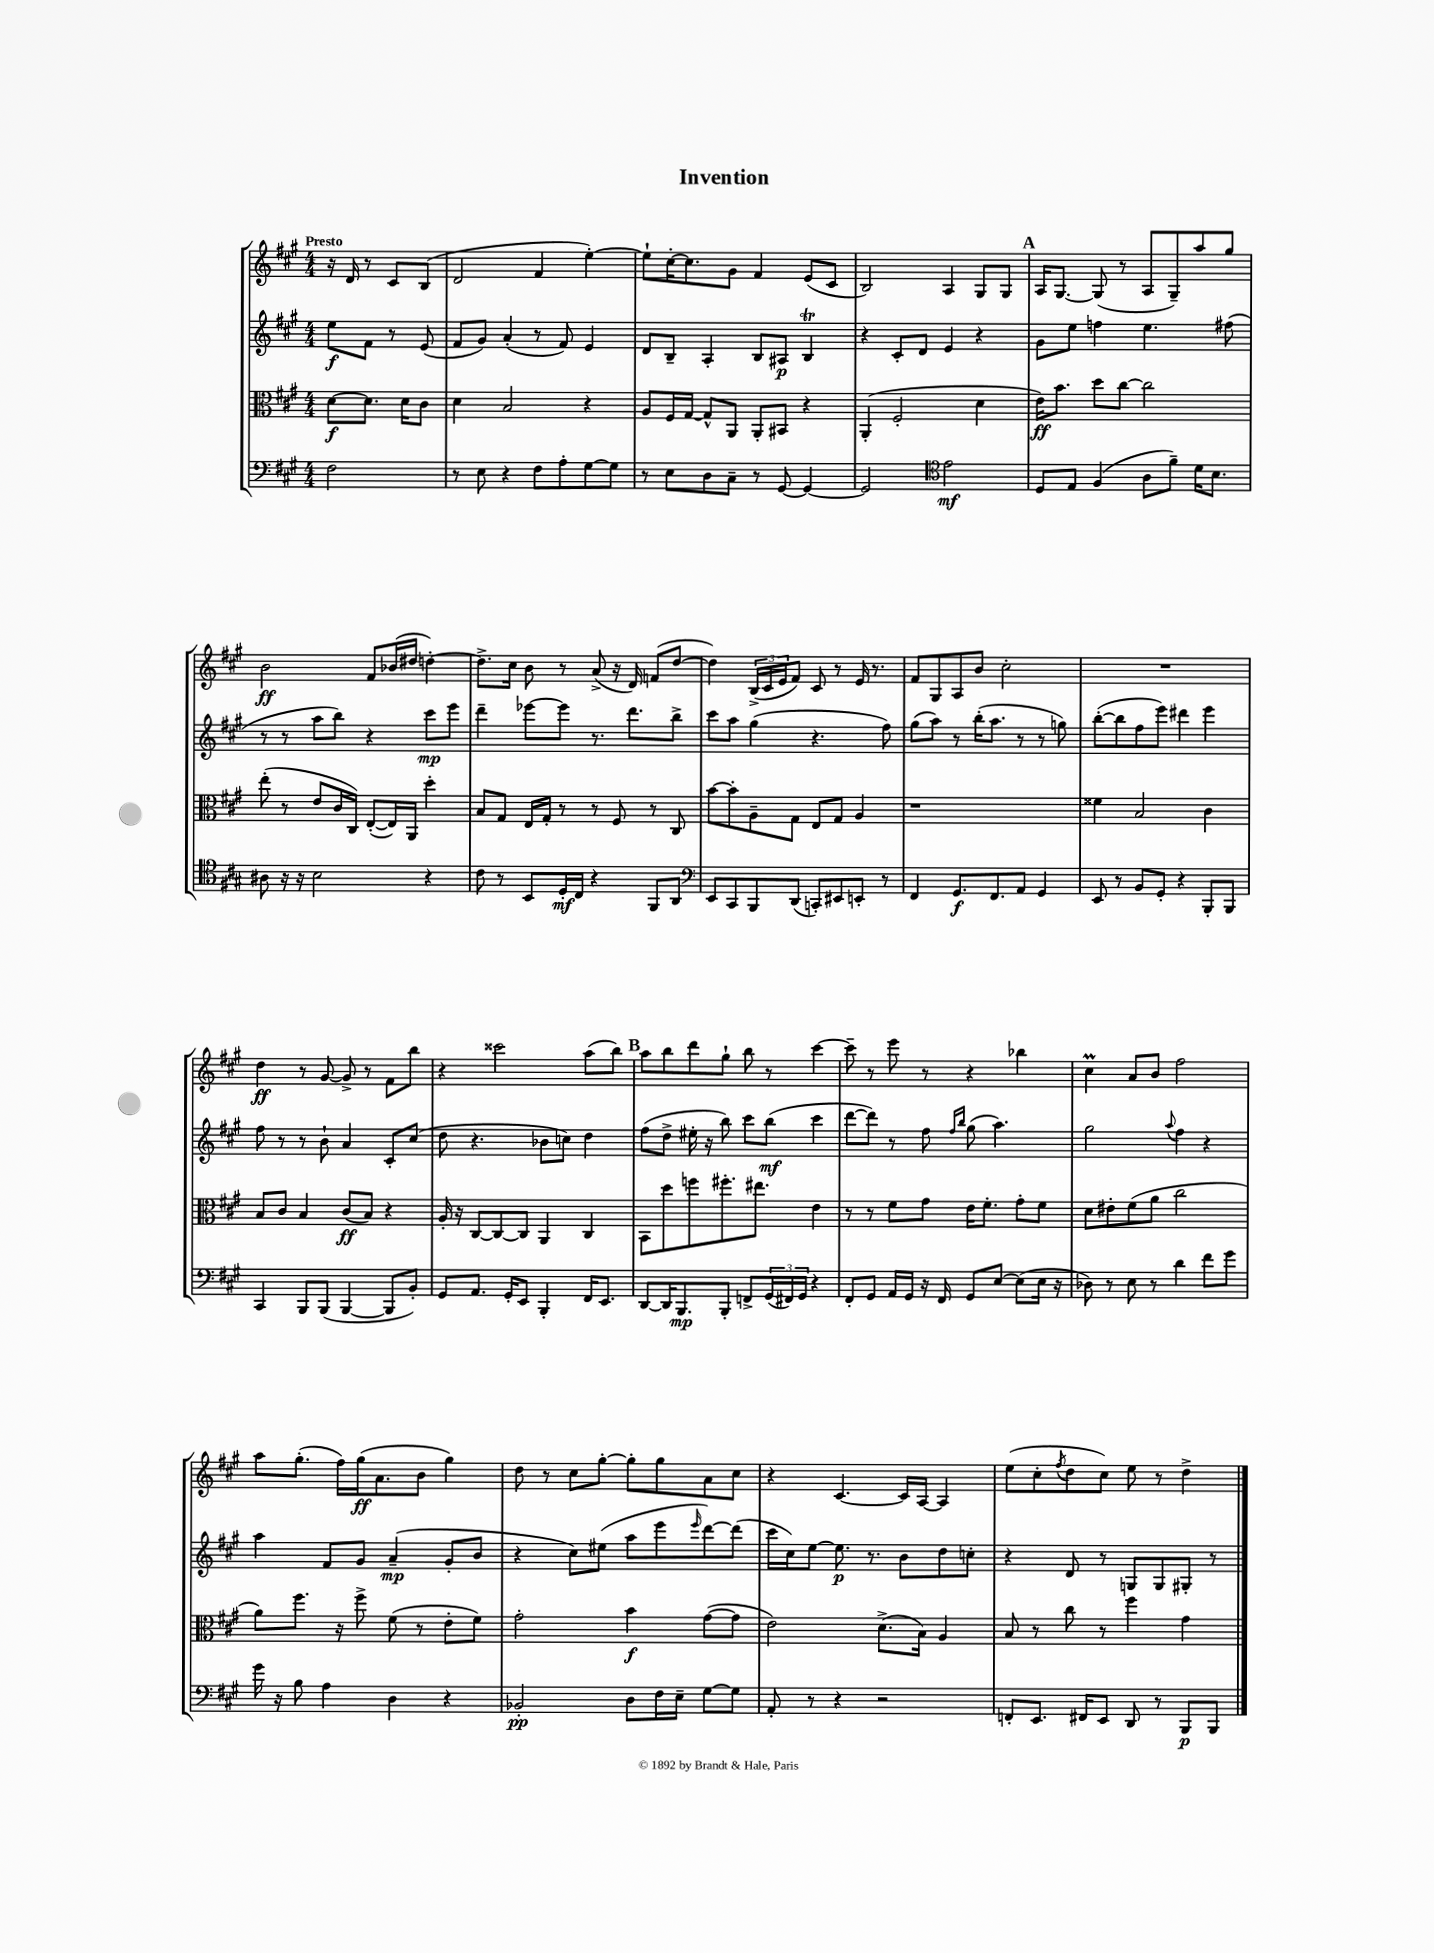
\header { title = "Invention" }
<<
\new StaffGroup <<
\new Staff = "s0" {
    \clef treble \key a \major \numericTimeSignature \time 4/4 \partial 2 \tempo "Presto"
    r16 d'16 r8 cis'8 b8( |
    d'2 fis'4 e''4~-.) |
    e''8-! cis''16~-. cis''8. gis'8 fis'4 e'8( cis'8 |
    b2) a4 gis8 gis8 |
    \mark \markup { \bold "A" } a16 gis8.~ gis8( r8 a8 gis8--) a''8 gis''8 |
    b'2\ff fis'8 bes'16( dis''16 d''4~-.) |
    d''8.-> cis''16 b'8 r8 a'8->( r16 d'16) f'8( d''8~ |
    d''4) \tuplet 3/2 { b16->( cis'16 e'16 } fis'8) cis'8 r8 e'16 r8. |
    fis'8 gis8 a8 b'8 cis''2-. |
    R1 |
    d''4\ff r8 gis'8~ gis'8-> r8 fis'8 b''8 |
    r4 cisis'''2 a''8( b''8) |
    \mark \markup { \bold "B" } a''8 b''8 d'''8 gis''8-! b''8 r8 cis'''4~ |
    cis'''8-- r8 e'''8 r8 r4 bes''4 |
    cis''4\prall a'8 b'8 fis''2 |
    a''8 gis''8.-.( fis''16) gis''16\ff( a'8. b'8 gis''4) |
    d''8 r8 cis''8 gis''8~-. gis''8-. gis''8 a'8 cis''8 |
    r4 cis'4.~ cis'16 a16~ a4 |
    e''8( cis''8-. \acciaccatura { fis''8 } d''8 cis''8) e''8 r8 d''4-> \bar "|." |
}
\new Staff = "s1" {
    \clef treble \key a \major \numericTimeSignature \time 4/4 \partial 2
    e''8\f fis'8 r8 e'8( |
    fis'8 gis'8) a'4-.( r8 fis'8) e'4 |
    d'8 b8-- a4-. b8 ais8\p b4\trill |
    r4 cis'8-. d'8 e'4 r4 |
    \mark \markup { \bold "A" } gis'8 e''8 f''4 e''4. fis''8( |
    r8 r8 a''8 b''8) r4 cis'''8\mp e'''8 |
    d'''4-- ees'''8~ ees'''8 r8. d'''8. b''8-> |
    cis'''8 a''8 gis''4( r4. fis''8) |
    gis''8( a''8) r8 b''16-.( a''8. r8 r8 g''8) |
    b''8~-.( b''8 fis''8 e'''8) dis'''4 e'''4 |
    fis''8 r8 r8 b'8-! a'4 cis'8-. cis''8( |
    d''8 r4. bes'8 c''8) d''4 |
    \mark \markup { \bold "B" } fis''8( d''8-> eis''16-. r16 b''8) cis'''8 b''8\mf( cis'''4 |
    d'''8~ d'''8) r8 fis''8 \grace { fis''16 b''16 } gis''8( a''4.) |
    gis''2 \appoggiatura { a''8 } fis''4 r4 |
    a''4 fis'8 gis'8 a'4--\mp( gis'8-. b'8 |
    r4 cis''8) eis''8( a''8 e'''8 \grace { e'''16 } d'''8~) d'''8( |
    cis'''16 cis''16) e''8~ e''8.\p r8. b'8 d''8 c''8-. |
    r4 d'8 r8 g8 g8 gis8-. r8 \bar "|." |
}
\new Staff = "s2" {
    \clef alto \key a \major \numericTimeSignature \time 4/4 \partial 2
    d'8~\f d'8. d'16 cis'8 |
    d'4 b2 r4 |
    a8 fis16 gis16~ gis8-^ a,8 a,8-. bis,8 r4 |
    a,4-.( fis2-. d'4 |
    \mark \markup { \bold "A" } e'16\ff) b'8. d''8 cis''8~ cis''2 |
    e''8-.( r8 e'8 cis'16 cis16) e8~-.( e16) a,16 d''4-. |
    b8 gis8 e16 gis16-. r8 r8 fis8 r8 cis8 |
    b'8~ b'8-. a8-- gis8 e8 gis8 a4 |
    r1 |
    fisis'4 b2 cis'4 |
    b8 cis'8 b4 cis'8\ff( b8) r4 |
    a16-. r16 cis8~ cis8~ cis8 a,4 cis4 |
    \mark \markup { \bold "B" } b,8 d''8 f''8 fis''8.-. eis''8. e'4 |
    r8 r8 fis'8 gis'8 e'16 fis'8.-. gis'8-. fis'8 |
    d'8 eis'8-. fis'8( a'8 cis''2 |
    a'8) fis''8. r16 fis''8-> fis'8( r8 e'8-. fis'8) |
    gis'2-. b'4\f gis'8~( gis'8 |
    e'2) d'8.->( b16) a4 |
    b8 r8 cis''8 r8 fis''4 gis'4 \bar "|." |
}
\new Staff = "s3" {
    \clef bass \key a \major \numericTimeSignature \time 4/4 \partial 2
    fis2 |
    r8 e8 r4 fis8 a8-. gis8~ gis8 |
    r8 e8 d8 cis8-- r8 gis,8~ gis,4~ |
    gis,2 \clef tenor e'2\mf |
    \mark \markup { \bold "A" } d8 e8 fis4( a8 fis'8--) d'16 b8. |
    ais8 r16 r16 b2 r4 |
    cis'8 r8 b,8 d16-.\mf cis16 r4 fis,8 a,8 |
    \clef bass e,8 cis,8 b,,8 d,8( c,8-.) eis,8 e,8-. r8 |
    fis,4 gis,8.\f fis,8. a,8 gis,4 |
    e,8 r8 b,8 gis,8-. r4 b,,8-. b,,8 |
    cis,4 b,,8 b,,8( b,,4~ b,,8 b,8-.) |
    gis,8 a,8. gis,16-. e,8 b,,4-. fis,16 e,8. |
    \mark \markup { \bold "B" } d,8~ d,16 b,,8.\mp b,,8-. f,8-> \tuplet 3/2 { gis,16( fis,16) gis,16 } r4 |
    fis,8-. gis,8 a,16 gis,16 r16 fis,16 gis,8 e8~ e8( e16 r16 |
    des8) r8 e8 r8 d'4 fis'8 gis'8 |
    gis'16 r16 b8 a4 d4 r4 |
    bes,2-.\pp d8 fis16 e16-- gis8~ gis8 |
    a,8-. r8 r4 r2 |
    f,8-. e,8. fis,16 e,8 d,8 r8 b,,8\p b,,8 \bar "|." |
}
>>
>>
\layout { \context { \Score \remove "Bar_number_engraver" } }
